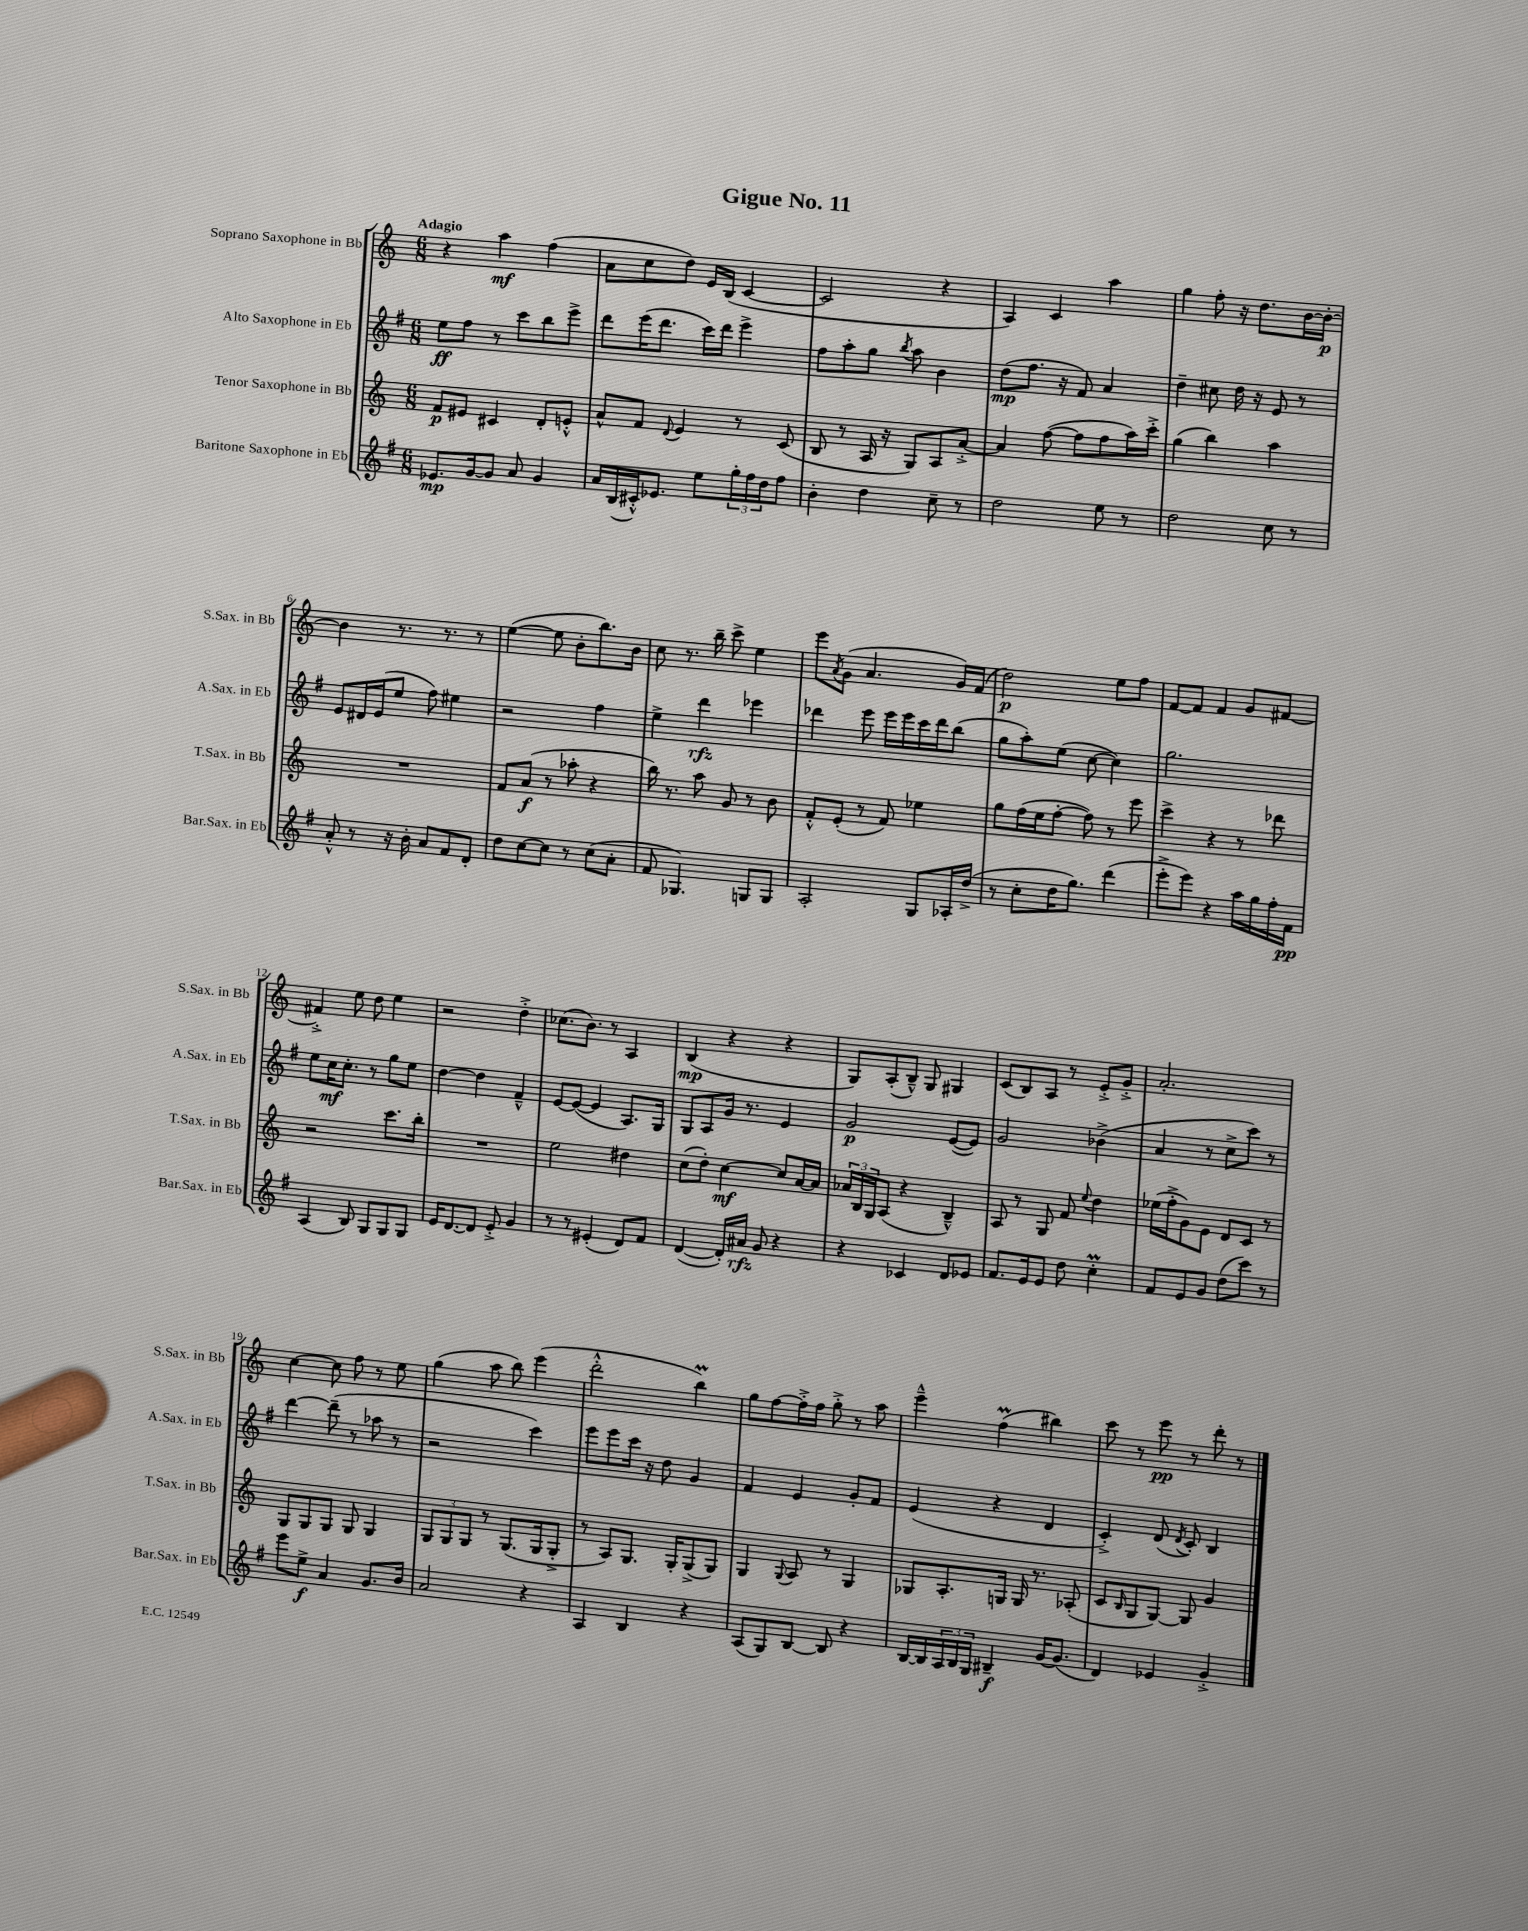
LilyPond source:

\header { title = "Gigue No. 11" }
<<
\new StaffGroup <<
\new Staff = "s0" \with { instrumentName = "Soprano Saxophone in Bb" shortInstrumentName = "S.Sax. in Bb" } {
    \clef treble \key c \major \numericTimeSignature \time 6/8 \tempo "Adagio"
    r4 a''4\mf f''4( |
    a'8 c''8 d''8) e'16 b16( c'4~ |
    c'2 r4 |
    a4) c'4 a''4 |
    g''4 f''8-. r16 d''8. b'16~ b'16~-.\p |
    b'4 r8. r8. r8 |
    e''4~( e''8 b'8-. b''8.) b'16 |
    c''8 r8. b''16-- c'''8-> e''4 |
    e'''8 \acciaccatura { a'8 } g'8( a'4. g'16) f'16( |
    d''2\p) e''8 f''8 |
    f'8~ f'8 f'4 g'8 fis'8~ |
    fis'4-.-> e''8 d''8 e''4 |
    r2 d''4-.-> |
    ces''8.( b'8.) r8 a4 |
    b4\mp( r4 r4 |
    g8) a8-.( b8---^) g8 gis4 |
    c'8( b8) a8 r8 e'8-.-> g'8-.-> |
    a'2.-. |
    c''4~ c''8 f''8 r8 e''8 |
    g''4( a''8 b''8) e'''4( |
    d'''2-.-^ b''4\prall) |
    g''8 f''8~ f''16-.-> f''16 g''8-.-> r8 a''8 |
    e'''4---^ f''4\prall( bis''4) |
    c'''8 r8 e'''8\pp r8 d'''8-. r8 \bar "|." |
}
\new Staff = "s1" \with { instrumentName = "Alto Saxophone in Eb" shortInstrumentName = "A.Sax. in Eb" } {
    \clef treble \key g \major \numericTimeSignature \time 6/8
    e''8\ff fis''8 r8 c'''8 b''8 e'''8-> |
    d'''8 e'''16( d'''8. c'''16) d'''16 e'''4-> |
    fis''8 a''8-. g''8 \acciaccatura { b''8 } a''8 b'4 |
    d''8\mp( fis''8. r16 fis'8) a'4 |
    d''4-- cis''8 d''16 r16 e'8 r8 |
    e'8 dis'16 e'16( e''8 fis''8) eis''4 |
    r2 fis''4 |
    e''4-> d'''4\rfz ees'''4 |
    des'''4 e'''8 e'''16 e'''16 c'''16 des'''16 b''8( |
    g''8 a''8-.) e''8( c''8~ c''4) |
    g''2. |
    e''8 c''16\mf c''8.-. r8 g''8 e''8 |
    d''4~ d''4 fis'4---^ |
    e'8~ e'8~( e'4 a8.) g16 |
    g8 a8 g'16 r8. e'4 |
    g'2\p e'8~( e'8) |
    g'2 bes'4->( |
    a'4 r8 c''8-> c'''8) r8 |
    d'''4~ d'''8--( r8 aes''8 r8 |
    r2 c'''4) |
    e'''8 e'''8 c'''16 r16 d''8 g'4 |
    fis'4 e'4 g'8-. fis'8 |
    e'4( r4 d'4 |
    c'4-.->) d'8( \acciaccatura { d'8 } c'8-.) b4 \bar "|." |
}
\new Staff = "s2" \with { instrumentName = "Tenor Saxophone in Bb" shortInstrumentName = "T.Sax. in Bb" } {
    \clef treble \key c \major \numericTimeSignature \time 6/8
    f'8\p eis'8 cis'4 d'8-. e'8-.-^ |
    a'8-^ f'8 \appoggiatura { d'8 } e'4 r8 c'8( |
    b8 r8 a16 r16 g8) a8 a'8~-.-> |
    a'4 f''8~( f''8 f''8 a''16) c'''16-.-> |
    g''4( b''4) a''4 |
    R2. |
    f'8 a'8\f( r8 aes''8-. r4 |
    b''16) r8. a''8 g'8 r8 b'8 |
    f'8-.-^ e'8-.( r8 f'8) ees''4 |
    g''8 f''16( e''16 f''8~-. f''8) r8 e'''8 |
    c'''4-> r4 r8 des'''8 |
    r2 c'''8. b''16-. |
    R2. |
    e''2 dis''4 |
    c''8( d''8-.) c''4~\mf c''8 a'16~ a'16 |
    \tuplet 3/2 { aes'16 b16 g16 } a8( r4 b4---^) |
    a8 r8 g8 f'8 \appoggiatura { e''8 } d''4 |
    ees''16( f''16-.-> g'8) e'8 d'8 c'8 r8 |
    g8 g8 g8 g8 g4 |
    \tuplet 3/2 { g8 g8 g8 } r8 g8.( g16 g8-.-> |
    r8 a8) g8. g16-. g8->( g8) |
    g4 \appoggiatura { g8 } a8 r8 g4 |
    ges8 a8.-. g16 g16 r8. aes8-.( |
    c'8 \grace { b16 } g8 g8~) g8 g'4 \bar "|." |
}
\new Staff = "s3" \with { instrumentName = "Baritone Saxophone in Eb" shortInstrumentName = "Bar.Sax. in Eb" } {
    \clef treble \key g \major \numericTimeSignature \time 6/8
    ees'8.\mp g'16~ g'8 a'8 g'4 |
    a'16 b16( cis'16-.-^) ees'8. e''8 \tuplet 3/2 { g''16-. fis''16 d''16 } fis''8 |
    b'4-. d''4 c''8-- r8 |
    d''2 e''8 r8 |
    d''2 c''8 r8 |
    a'8-.-^ r8 r16 b'16-. a'8 fis'8 d'8-. |
    d''8 c''8~ c''8 r8 c''8( a'8-. |
    fis'8 ges4.) g8 g8 |
    a2-. g8 aes16-. d''16->( |
    r8 c''8-. d''16 g''8.) d'''4( |
    e'''8-.-> e'''8) r4 a''16 g''16 fis''16-. fis'16\pp |
    a4( b8) g8 g8 g8 |
    e'16 d'8.~ d'8 e'8-.-> g'4 |
    r8 r8 eis'4-.( d'8) fis'8 |
    d'4~( d'16-.) ais'16\rfz g'8 r4 |
    r4 ces'4 d'8 ees'8 |
    fis'8. e'16 e'8 d''8 c''4-.\prall |
    fis'8 e'8 g'8 d''8( c'''8) r8 |
    e'''8 e''8->\f a'4 g'8. b'16 |
    a'2 r4 |
    a4 b4 r4 |
    a8( g8) b8~ b8 r4 |
    b16~ b16 \tuplet 3/2 { a16 b16 g16 } bis4--\f g'16~ g'8.( |
    d'4) ees'4 g'4-.-> \bar "|." |
}
>>
>>
